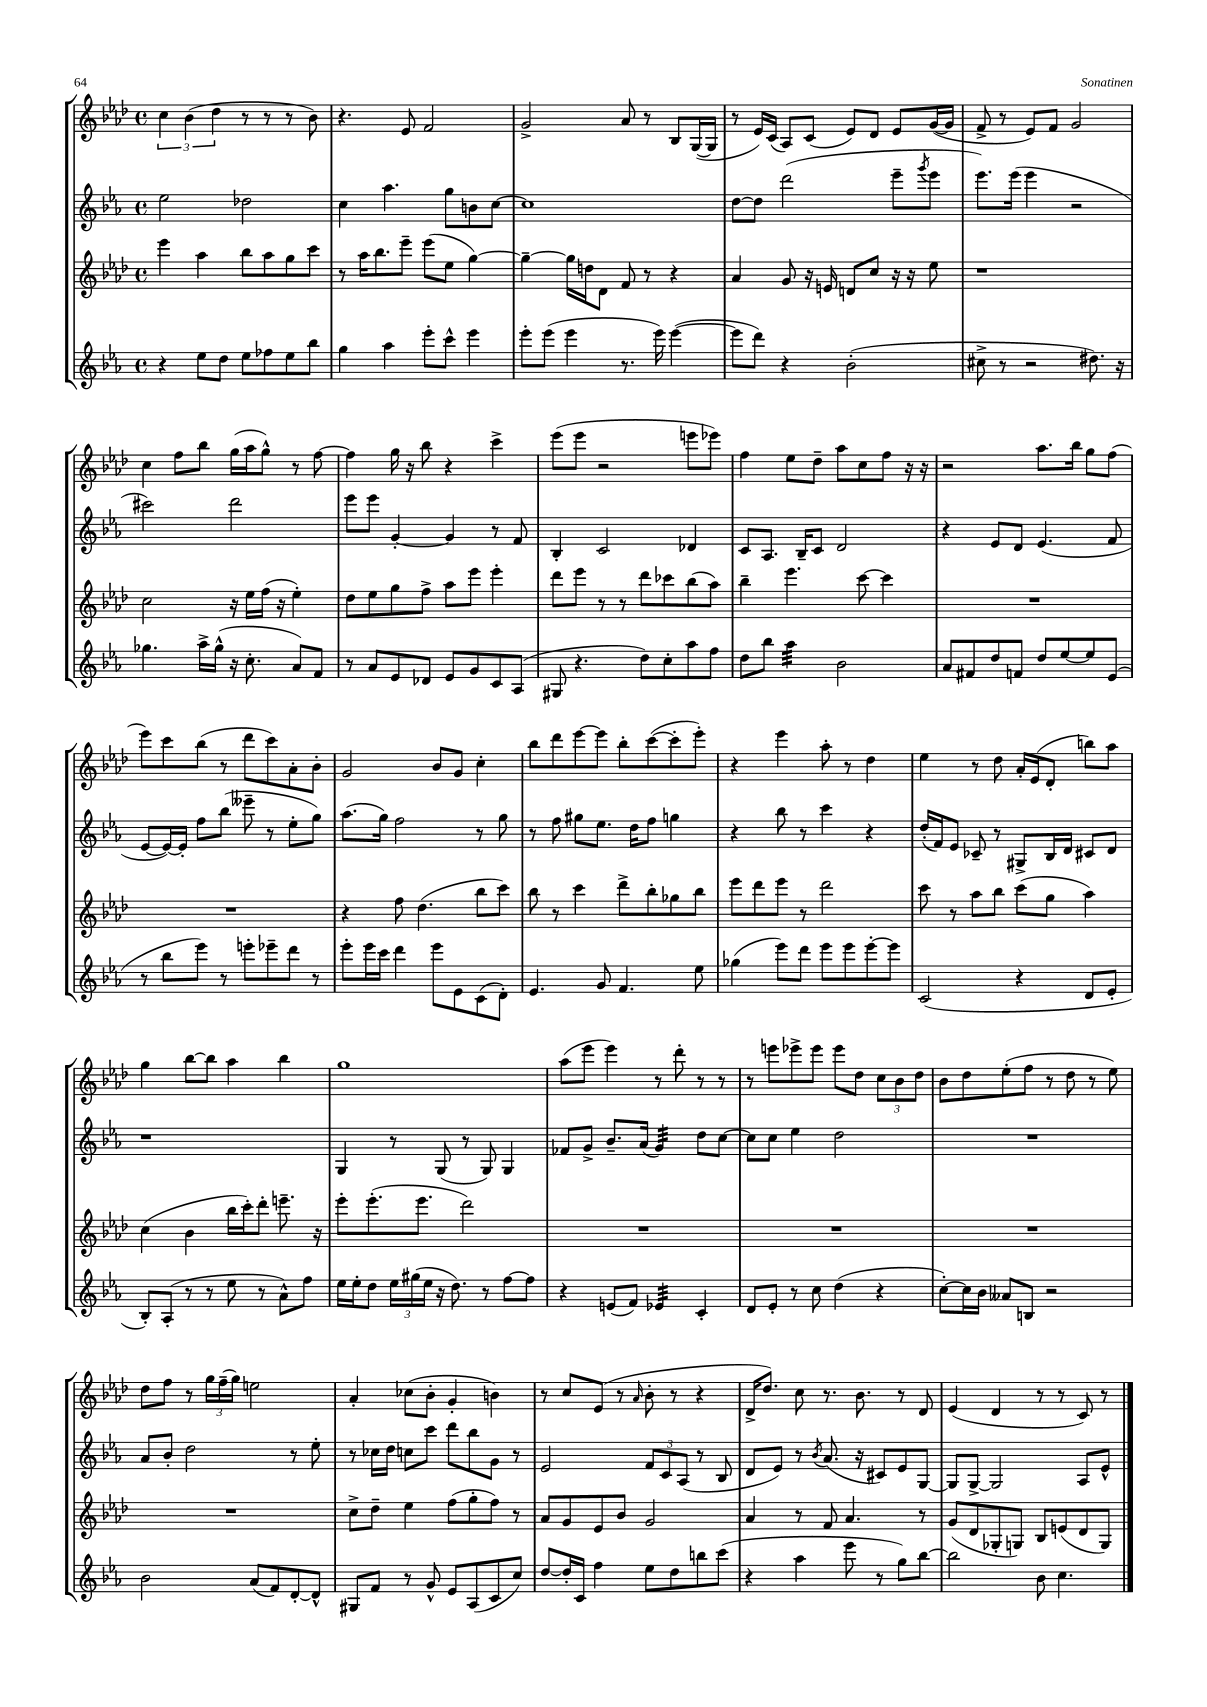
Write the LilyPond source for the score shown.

<<
\new StaffGroup <<
\new Staff = "s0" {
    \clef treble \key aes \major \defaultTimeSignature \time 4/4
    \tuplet 3/2 { c''4 bes'4( des''4 } r8 r8 r8 bes'8) |
    r4. ees'8 f'2 |
    g'2-> aes'8 r8 bes8 g16~( g16 |
    r8 ees'16) c'16( aes8) c'8( ees'8) des'8 ees'8 g'16~( g'16 |
    f'8-> r8 ees'8) f'8 g'2 |
    c''4 f''8 bes''8 g''16( aes''16 g''8-^) r8 f''8~ |
    f''4 g''16 r16 bes''8 r4 c'''4-> |
    ees'''8( ees'''8 r2 e'''8 ees'''8) |
    f''4 ees''8 des''8-- aes''8 c''8 f''8 r16 r16 |
    r2 aes''8. bes''16 g''8 f''8( |
    ees'''8) c'''8 bes''8( r8 des'''8 c'''8) aes'8-. bes'8-. |
    g'2 bes'8 g'8 c''4-. |
    bes''8 des'''8 ees'''8~ ees'''8 bes''8-. c'''8~( c'''8-. ees'''8-.) |
    r4 ees'''4 aes''8-. r8 des''4 |
    ees''4 r8 des''8 aes'16-. ees'16( des'8-. b''8) aes''8 |
    g''4 bes''8~ bes''8 aes''4 bes''4 |
    g''1 |
    aes''8( ees'''8 ees'''4) r8 des'''8-. r8 r8 |
    r8 e'''8 ees'''8-> ees'''8 ees'''8 des''8 \tuplet 3/2 { c''8 bes'8 des''8 } |
    bes'8 des''8 ees''8-.( f''8 r8 des''8 r8 ees''8) |
    des''8 f''8 r8 \tuplet 3/2 { g''16 f''16--( g''16) } e''2 |
    aes'4-. ces''8( bes'8-. g'4-. b'4) |
    r8 c''8 ees'8( r8 \grace { aes'16 } bes'8-. r8 r4 |
    des'16-> des''8.) c''8 r8. bes'8. r8 des'8 |
    ees'4( des'4 r8 r8 c'8) r8 \bar "|." |
}
\new Staff = "s1" {
    \clef treble \key ees \major \defaultTimeSignature \time 4/4
    ees''2 des''2 |
    c''4 aes''4. g''8 b'8 c''8~ |
    c''1 |
    d''8~ d''8 d'''2( ees'''8-- \acciaccatura { g'''8 } ees'''8 |
    ees'''8.) ees'''16( ees'''4 r2 |
    cis'''2) d'''2 |
    ees'''8 ees'''8 g'4~-. g'4 r8 f'8 |
    bes4-. c'2 des'4 |
    c'8 aes8. bes16-- c'8 d'2 |
    r4 ees'8 d'8 ees'4.( f'8 |
    ees'8~ ees'16~) ees'16-. f''8 bes''8( eeses'''8-- r8 ees''8-. g''8) |
    aes''8.( g''16) f''2 r8 g''8 |
    r8 f''8 gis''8 ees''8. d''16 f''8 g''4 |
    r4 bes''8 r8 c'''4 r4 |
    d''16-.( f'16) ees'8 ces'8-- r8 gis8-> bes16 d'16 cis'8 d'8 |
    r1 |
    g4 r8 g8( r8 g8) g4 |
    fes'8 g'8-> bes'8.-- aes'16( g'4:32) d''8 c''8~ |
    c''8 c''8 ees''4 d''2 |
    R1 |
    aes'8 bes'8-. d''2 r8 ees''8-. |
    r8 ces''16 d''16 c''8 c'''8 d'''8 bes''8 g'8 r8 |
    ees'2 \tuplet 3/2 { f'8 c'8 aes8( } r8 bes8 |
    d'8 ees'8) r8 \acciaccatura { bes'8 } aes'8.( r16 cis'8) ees'8 g8~ |
    g8 g8~-> g2 aes8 ees'8-^ \bar "|." |
}
\new Staff = "s2" {
    \clef treble \key aes \major \defaultTimeSignature \time 4/4
    ees'''4 aes''4 bes''8 aes''8 g''8 c'''8 |
    r8 aes''16 bes''8. ees'''8-- ees'''8( ees''8 g''4~) |
    g''4~-- g''16 d''16 des'8 f'8 r8 r4 |
    aes'4 g'8 r16 e'16 d'8 c''8 r16 r16 ees''8 |
    r1 |
    c''2 r16 ees''16 f''16( r16 ees''4-.) |
    des''8 ees''8 g''8 f''8-> aes''8 ees'''8 ees'''4-. |
    des'''8 ees'''8 r8 r8 des'''8 ces'''8 bes''8( aes''8) |
    bes''4-- ees'''4. c'''8~ c'''4 |
    R1 |
    R1 |
    r4 f''8 des''4.( bes''8 c'''8) |
    bes''8 r8 c'''4 des'''8-> bes''8-. ges''8 bes''8 |
    ees'''8 des'''8 ees'''8 r8 des'''2 |
    c'''8 r8 aes''8 bes''8 c'''8( g''8 aes''4) |
    c''4( bes'4 bes''16 c'''16-.) des'''8-. e'''8.-- r16 |
    ees'''8-. ees'''8.-.( ees'''8. des'''2) |
    R1 |
    R1 |
    R1 |
    R1 |
    c''8-> des''8-- ees''4 f''8( g''8-. f''8) r8 |
    aes'8 g'8 ees'8 bes'8 g'2 |
    aes'4 r8 f'8 aes'4. r8 |
    g'8( des'8 ges8-. g8) bes8 e'8( des'8 g8) \bar "|." |
}
\new Staff = "s3" {
    \clef treble \key ees \major \defaultTimeSignature \time 4/4
    r4 ees''8 d''8 ees''8 fes''8 ees''8 bes''8 |
    g''4 aes''4 ees'''8-. c'''8-^ ees'''4 |
    ees'''8-. ees'''8( ees'''4 r8. ees'''16) ees'''4~( |
    ees'''8 d'''8) r4 bes'2-.( |
    cis''8-> r8 r2 dis''8.) r16 |
    ges''4. aes''16-> ges''16-^( r16 c''8.-. aes'8) f'8 |
    r8 aes'8 ees'8 des'8 ees'8 g'8 c'8 aes8( |
    gis8 r4. d''8) c''8-. aes''8 f''8 |
    d''8 bes''8 aes''4:32 bes'2 |
    aes'8 fis'8 d''8 f'8 d''8 ees''8~ ees''8 ees'8( |
    r8 bes''8 ees'''8) r8 e'''8-. ees'''8-- d'''8 r8 |
    ees'''8-. ees'''16 c'''16 d'''4 ees'''8 ees'8 c'8( d'8-.) |
    ees'4. g'8 f'4. ees''8 |
    ges''4( ees'''8) d'''8 ees'''8 ees'''8 ees'''8~-. ees'''8 |
    c'2( r4 d'8 ees'8-. |
    bes8-.) aes8-.( r8 r8 ees''8 r8 aes'8-^) f''8 |
    ees''16 ees''16-. d''8 \tuplet 3/2 { ees''16 gis''16( ees''16 } r16 d''8.) r8 f''8~ f''8 |
    r4 e'8( f'8) ees'4:32 c'4-. |
    d'8 ees'8-. r8 c''8 d''4( r4 |
    c''8~-.) c''16 bes'16 aeses'8 b8 r2 |
    bes'2 aes'8( f'8) d'8~-. d'8-^ |
    gis8 f'8 r8 g'8-^ ees'8 aes8( c'8 c''8) |
    d''8~ d''16-. c'16 f''4 ees''8 d''8 b''8 c'''8( |
    r4 aes''4 ees'''8 r8 g''8) bes''8~ |
    bes''2 bes'8 c''4. \bar "|." |
}
>>
>>
\layout { \context { \Score \remove "Bar_number_engraver" } }
